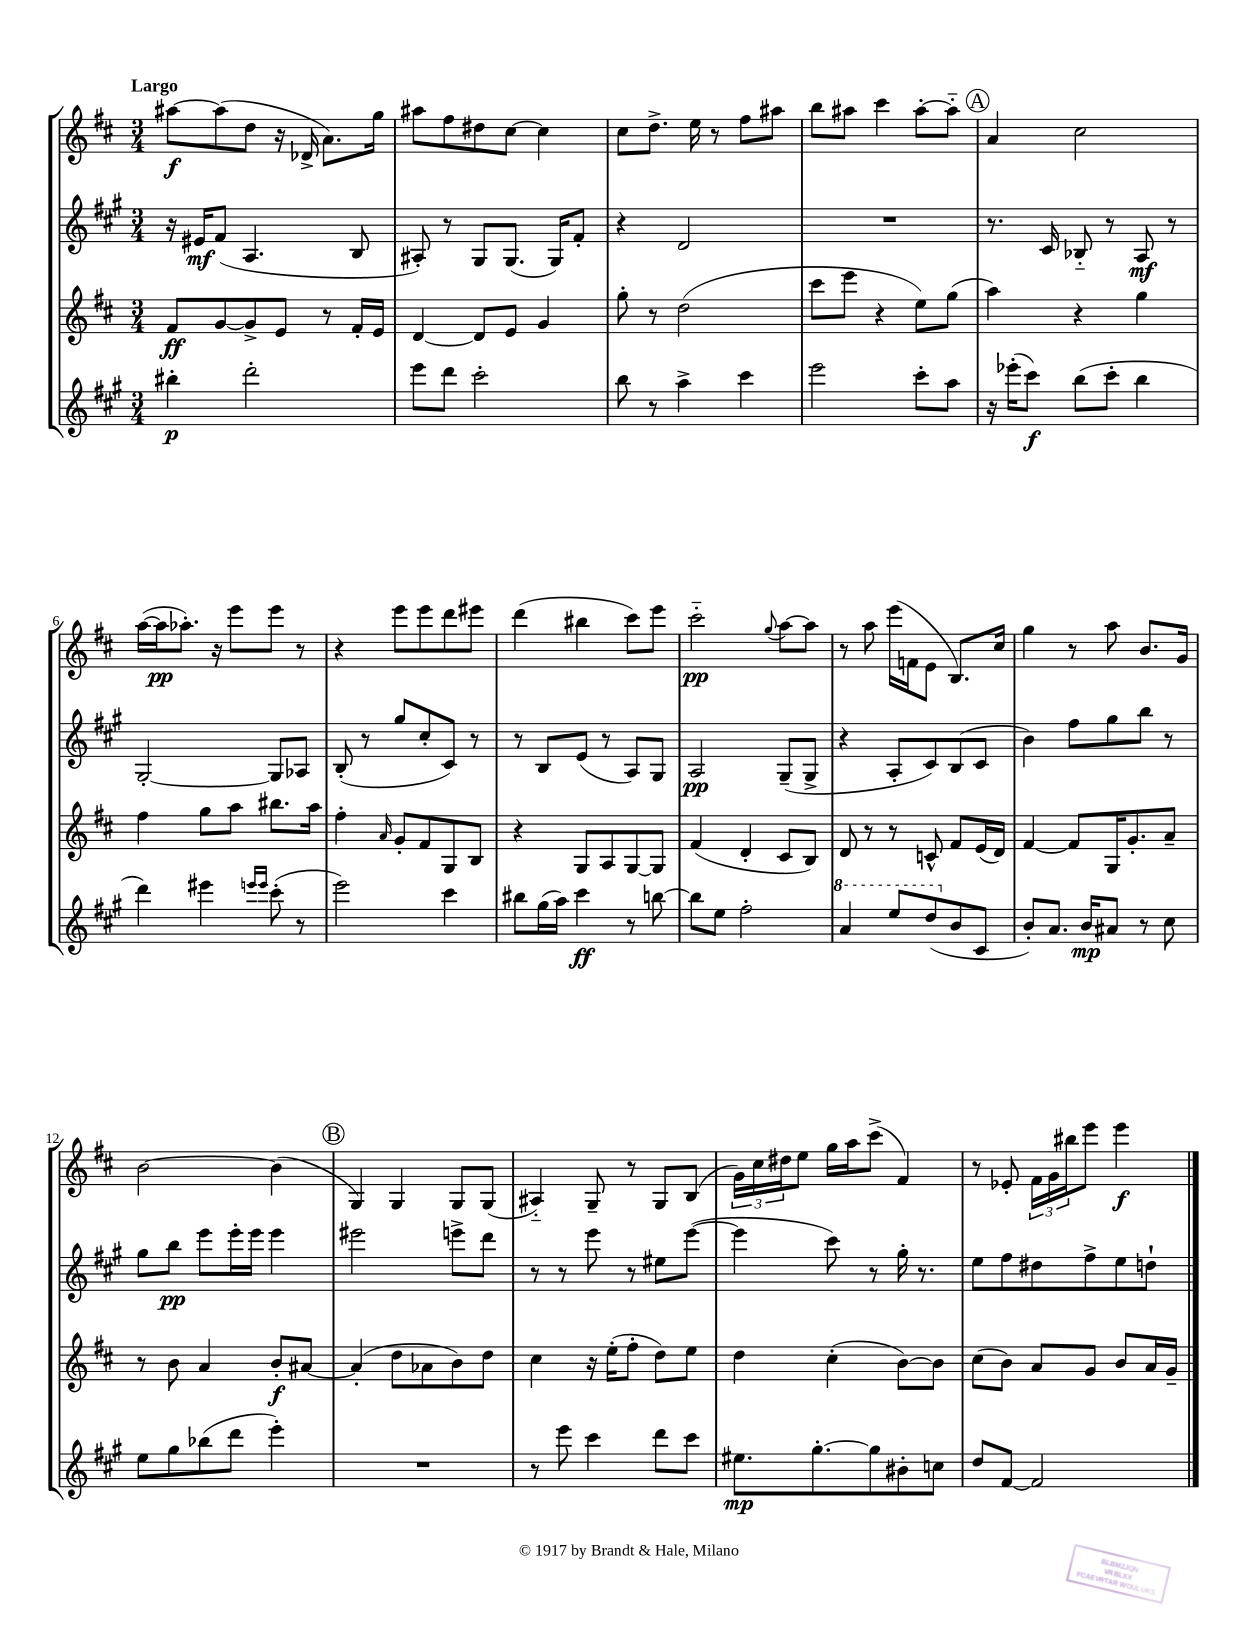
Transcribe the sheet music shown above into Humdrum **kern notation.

**kern	**kern	**kern	**kern
*staff4	*staff3	*staff2	*staff1
*clefG2	*clefG2	*clefG2	*clefG2
*k[f#c#g#]	*k[f#c#]	*k[f#c#g#]	*k[f#c#]
*M3/4	*M3/4	*M3/4	*M3/4
4bb#'	8f#	16r	[8aa#
.	.	16e#	.
.	[8g	(8f#	(8aa#]
2ddd'	8g^]	4.A	8dd
.	8e	.	16r
.	.	.	16d-^
.	8r	.	8.a)
.	16f#'	8B	.
.	16e	.	16gg
=	=	=	=
8eee	[4d	8A#')	8aa#
8ddd	.	8r	8ff#
2ccc#'	8d]	8G#	8dd#
.	8e	(8.G#	[8cc#
.	4g	.	4cc#]
.	.	16G#)	.
.	.	8f#'	.
=	=	=	=
8bb	8gg'	4r	8cc#
8r	8r	.	8.dd^
4aa^	(2dd	2d	.
.	.	.	16ee
.	.	.	8r
4ccc#	.	.	8ff#
.	.	.	8aa#
=	=	=	=
2eee	8ccc#	2.r	8bb
.	8eee	.	8aa#
.	4r	.	4ccc#
8ccc#'	8ee)	.	[8aa#'
8aa	(8gg	.	8aa#'~]
=	=	=	=
16r	4aa)	8.r	4a
(16eee-'	.	.	.
8ccc#)	.	.	.
.	.	16c#	.
(8bb	4r	8B-'~	2cc#
8ccc#'	.	8r	.
4bb	4gg	8A	.
.	.	8r	.
=	=	=	=
4ddd)	4ff#	[2G#'	([16aa
.	.	.	16aa]
.	.	.	8.aa-')
4eee#	8gg	.	.
.	.	.	16r
.	8aa	.	8eee
16qqeee	.	.	.
16qqeee	.	.	.
(8ccc#'	8.bb#	8G#]	8eee
8r	.	8A-	8r
.	16aa	.	.
=	=	=	=
2eee)	4ff#'	(8B'	4r
.	.	8r	.
.	16qqa	.	.
.	8g'	8gg#	8eee
.	8f#	8cc#'	8eee
4ccc#	8G	8c#)	8ddd
.	8B	8r	8eee#
=	=	=	=
8bb#	4r	8r	(4ddd
(16gg#	.	8B	.
16aa)	.	.	.
4ccc#	8G	(8e	4bb#
.	8A	8r	.
8r	[8G	8A)	8ccc#)
[8bb	8G]	8G#	8eee
=	=	=	=
8bb]	(4f#	2A	2ccc#'~
8ee	.	.	.
2ff#'	4d'	.	.
.	.	.	8qqgg
.	8c#	(8G#~	[8aa
.	8B)	8G#^	8aa]
=	=	=	=
4aa	8d	4r	8r
.	8r	.	8aa
8eee	8r	8A'	(16eee
.	.	.	16f
(8ddd	8c^^	8c#)	8e
8b	8f#	(8B	8.B)
8c#	(16e	8c#	.
.	16d)	.	16cc#
=	=	=	=
8b')	[4f#	4b)	4gg
8.a	.	.	.
.	8f#]	8ff#	8r
16b	.	.	.
8a#	16G	8gg#	8aa
.	8.g'	.	.
8r	.	8bb	8.b
8cc#	8a~	8r	.
.	.	.	16g
=	=	=	=
8ee	8r	8gg#	[2b
8gg#	8b	8bb	.
(8bb-	4a	8eee	.
8ddd	.	16eee'	.
.	.	16eee	.
4eee')	8b'	4eee	(4b]
.	[8a#	.	.
=	=	=	=
2.r	(4a#']	2eee#	4G)
.	8dd	.	4G
.	8a-	.	.
.	8b)	8eee^	8G
.	8dd	8ddd	(8G
=	=	=	=
8r	4cc#	8r	4A#'~)
8eee	.	8r	.
4ccc#	16r	8eee	8G~
.	(16ee'	.	.
.	8ff#'	8r	8r
8ddd	8dd)	8ee#	8G
8ccc#	8ee	([8eee	(8B
=	=	=	=
8.ee#	4dd	4eee]	24g)
.	.	.	24cc#
.	.	.	24dd#
.	.	.	8ee
[8.gg#'	.	.	.
.	(4cc#'	8ccc#)	16gg
.	.	.	16aa
8gg#]	.	8r	(8ccc#^
8b#'	[8b)	16gg#'	4f#)
.	.	8.r	.
8cc	8b]	.	.
=	=	=	=
8dd	(8cc#	8ee	8r
[8f#	8b)	8ff#	8e-'
2f#]	8a	8dd#	24f#
.	.	.	24g
.	.	.	24bb#
.	8g	8ff#^	8eee
.	8b	8ee	4eee
.	16a	8dd`	.
.	16g~	.	.
==	==	==	==
*-	*-	*-	*-
